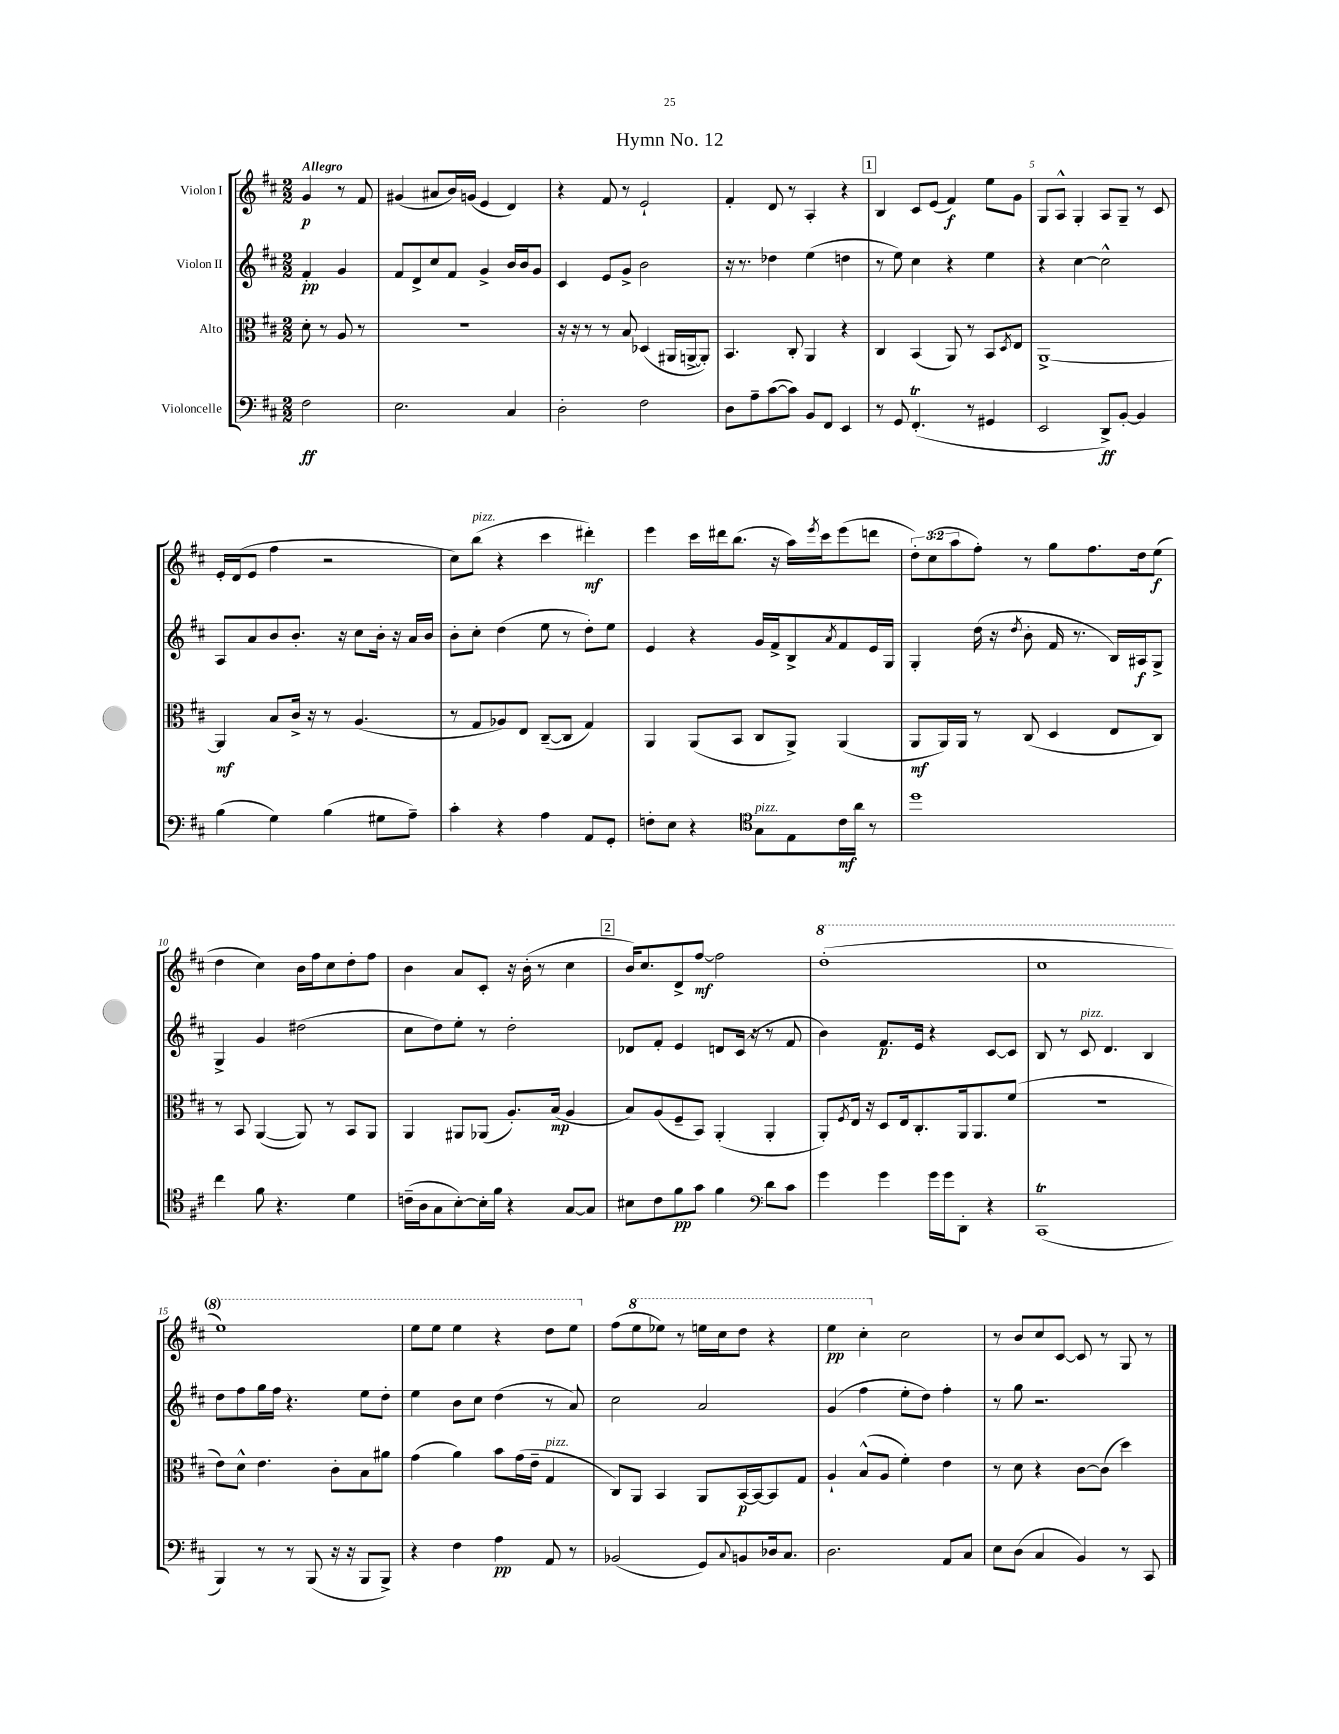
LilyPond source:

\header { title = "Hymn No. 12" }
<<
\new StaffGroup <<
\new Staff = "s0" \with { instrumentName = "Violon I" } {
    \clef treble \key d \major \numericTimeSignature \time 2/2 \override Staff.TupletNumber.text = #tuplet-number::calc-fraction-text \partial 2 \tempo "Allegro"
    g'4\p r8 fis'8 |
    gis'4( ais'8 b'16) g'16( e'4 d'4) |
    r4 fis'8 r8 e'2-! |
    fis'4-. d'8 r8 a4-. r4 |
    \mark \markup { \box "1" } b4 cis'8 e'8( fis'4\f) e''8 g'8 |
    g8 a8-^ g4-. a8 g8-- r8 cis'8 |
    e'16-. d'16( e'8 fis''4 r2 |
    cis''8) b''8^\markup { \italic "pizz." }( r4 cis'''4 dis'''4-.\mf) |
    e'''4 cis'''16 dis'''16 b''8.( r16 a''16) \acciaccatura { e'''8 } cis'''16 e'''8( d'''8 |
    \tuplet 3/2 { d''8-.) cis''8( a''8 } fis''8-.) r8 g''8 fis''8. d''16 e''8\f( |
    d''4 cis''4) b'16 fis''16 cis''8 d''8-. fis''8 |
    b'4 a'8 cis'8-. r16 b'16-.( r8 cis''4 |
    \mark \markup { \box "2" } b'16) cis''8. d'8-> fis''8~\mf fis''2 |
    \ottava #1 d'''1-.( |
    cis'''1 |
    e'''1) |
    e'''8 e'''8 e'''4 r4 d'''8 e'''8 \ottava #0 |
    fis''8( \ottava #1 e'''8 ees'''8) r8 e'''16 cis'''16 d'''8 r4 |
    e'''4\pp cis'''4-. \ottava #0 cis''2 |
    r8 b'8 cis''8 cis'8~ cis'8 r8 g8 r8 \bar "|." |
}
\new Staff = "s1" \with { instrumentName = "Violon II" } {
    \clef treble \key d \major \numericTimeSignature \time 2/2 \partial 2
    fis'4-.\pp g'4 |
    fis'8 d'8-> cis''8 fis'8 g'4-> b'16 b'16 g'8 |
    cis'4 e'8 g'8-> b'2 |
    r16 r8. des''4 e''4( d''4 |
    \mark \markup { \box "1" } r8 e''8) cis''4 r4 e''4 |
    r4 cis''4~ cis''2-^ |
    a8 a'8 b'8 b'8.-. r16 cis''8 b'16-. r16 a'16 b'16 |
    b'8-. cis''8-. d''4( e''8 r8 d''8-.) e''8 |
    e'4 r4 g'16 fis'16-> b8-> \acciaccatura { a'8 } fis'8 e'16 g16 |
    g4-. d''16( r16 \acciaccatura { d''8 } b'8-. fis'16 r8. b16) ais16\f g8-> |
    g4-> g'4 dis''2( |
    cis''8 d''8) e''8-. r8 d''2-. |
    \mark \markup { \box "2" } des'8 fis'8-. e'4 d'8 cis'16( r16 r8 fis'8 |
    b'4) fis'8.\p e'16 r4 cis'8~ cis'8 |
    b8 r8 cis'8^\markup { \italic "pizz." } d'4. b4 |
    d''8 fis''8 g''16 fis''16 r4. e''8 d''8-. |
    e''4 b'8 cis''8 d''4( r8 a'8) |
    cis''2 a'2 |
    g'4( fis''4 e''8-. d''8) fis''4-. |
    r8 g''8 r2. \bar "|." |
}
\new Staff = "s2" \with { instrumentName = "Alto" } {
    \clef alto \key d \major \numericTimeSignature \time 2/2 \partial 2
    d'8-. r8 a8 r8 |
    R1 |
    r16 r16 r8 r8 b8 des4( ais,16 a,16~-> a,8-.) |
    b,4. cis8-. a,4 r4 |
    \mark \markup { \box "1" } cis4 b,4( a,8) r8 b,8 \acciaccatura { d8 } e8 |
    a,1~-> |
    a,4\mf b8 cis'16-> r16 r8 a4.( |
    r8 g8 aes8) e8 cis8~--( cis8 g4) |
    a,4 a,8( b,8 cis8 a,8->) a,4( |
    a,8\mf a,16) a,16 r8 cis8( d4 e8 cis8) |
    r8 b,8 a,4~( a,8) r8 b,8 a,8 |
    a,4 ais,8 aes,8( a8.-.) b16\mp( a4 |
    \mark \markup { \box "2" } b8) a8( fis8-- b,8) a,4-.( a,4-. |
    a,8-.) \acciaccatura { fis8 } e16 r16 d8 e16 cis8.-. a,16 a,8. fis'8( |
    R1 |
    e'8) d'8-^ e'4. cis'8-. b8 ais'8 |
    g'4( a'4) b'8 g'16( e'16-- g4^\markup { \italic "pizz." } |
    cis8) a,8 b,4 a,8 b,16~\p b,16~ b,8 g8 |
    a4-! b8-^( a8 fis'4-.) e'4 |
    r8 d'8 r4 cis'8~ cis'8( d''4) \bar "|." |
}
\new Staff = "s3" \with { instrumentName = "Violoncelle" } {
    \clef bass \key d \major \numericTimeSignature \time 2/2 \partial 2
    fis2\ff |
    e2. cis4 |
    d2-. fis2 |
    d8 a8-- cis'8~( cis'8) b,8 fis,8 e,4 |
    \mark \markup { \box "1" } r8 g,8 fis,4.-.\trill( r8 gis,4 |
    e,2 d,8->\ff) b,8~-. b,4 |
    b4( g4) b4( gis8 a8--) |
    cis'4-. r4 a4 a,8 g,8-. |
    f8-. e8 r4 \clef tenor g8^\markup { \italic "pizz." } e8 cis'16\mf a'16 r8 |
    d''1 |
    cis''4 fis'8 r4. d'4 |
    c'16--( a16 g8 b8~-.) b16-. fis'16 r4 g8~ g8 |
    \mark \markup { \box "2" } bis8 cis'8 fis'8\pp g'8 fis'4 \clef bass d'8 cis'8 |
    g'4 g'4 g'16 g'16 d,8-. r4 |
    cis,1\trill( |
    b,,4) r8 r8 b,,8( r16 r16 b,,8 b,,8->) |
    r4 fis4 a4\pp a,8 r8 |
    bes,2( g,8) \appoggiatura { cis8 } b,8 des16 cis8. |
    d2. a,8 cis8 |
    e8 d8( cis4 b,4) r8 cis,8 \bar "|." |
}
>>
>>
\layout { \context { \Score \override BarNumber.break-visibility = ##(#f #t #t) barNumberVisibility = #(every-nth-bar-number-visible 5) } }
